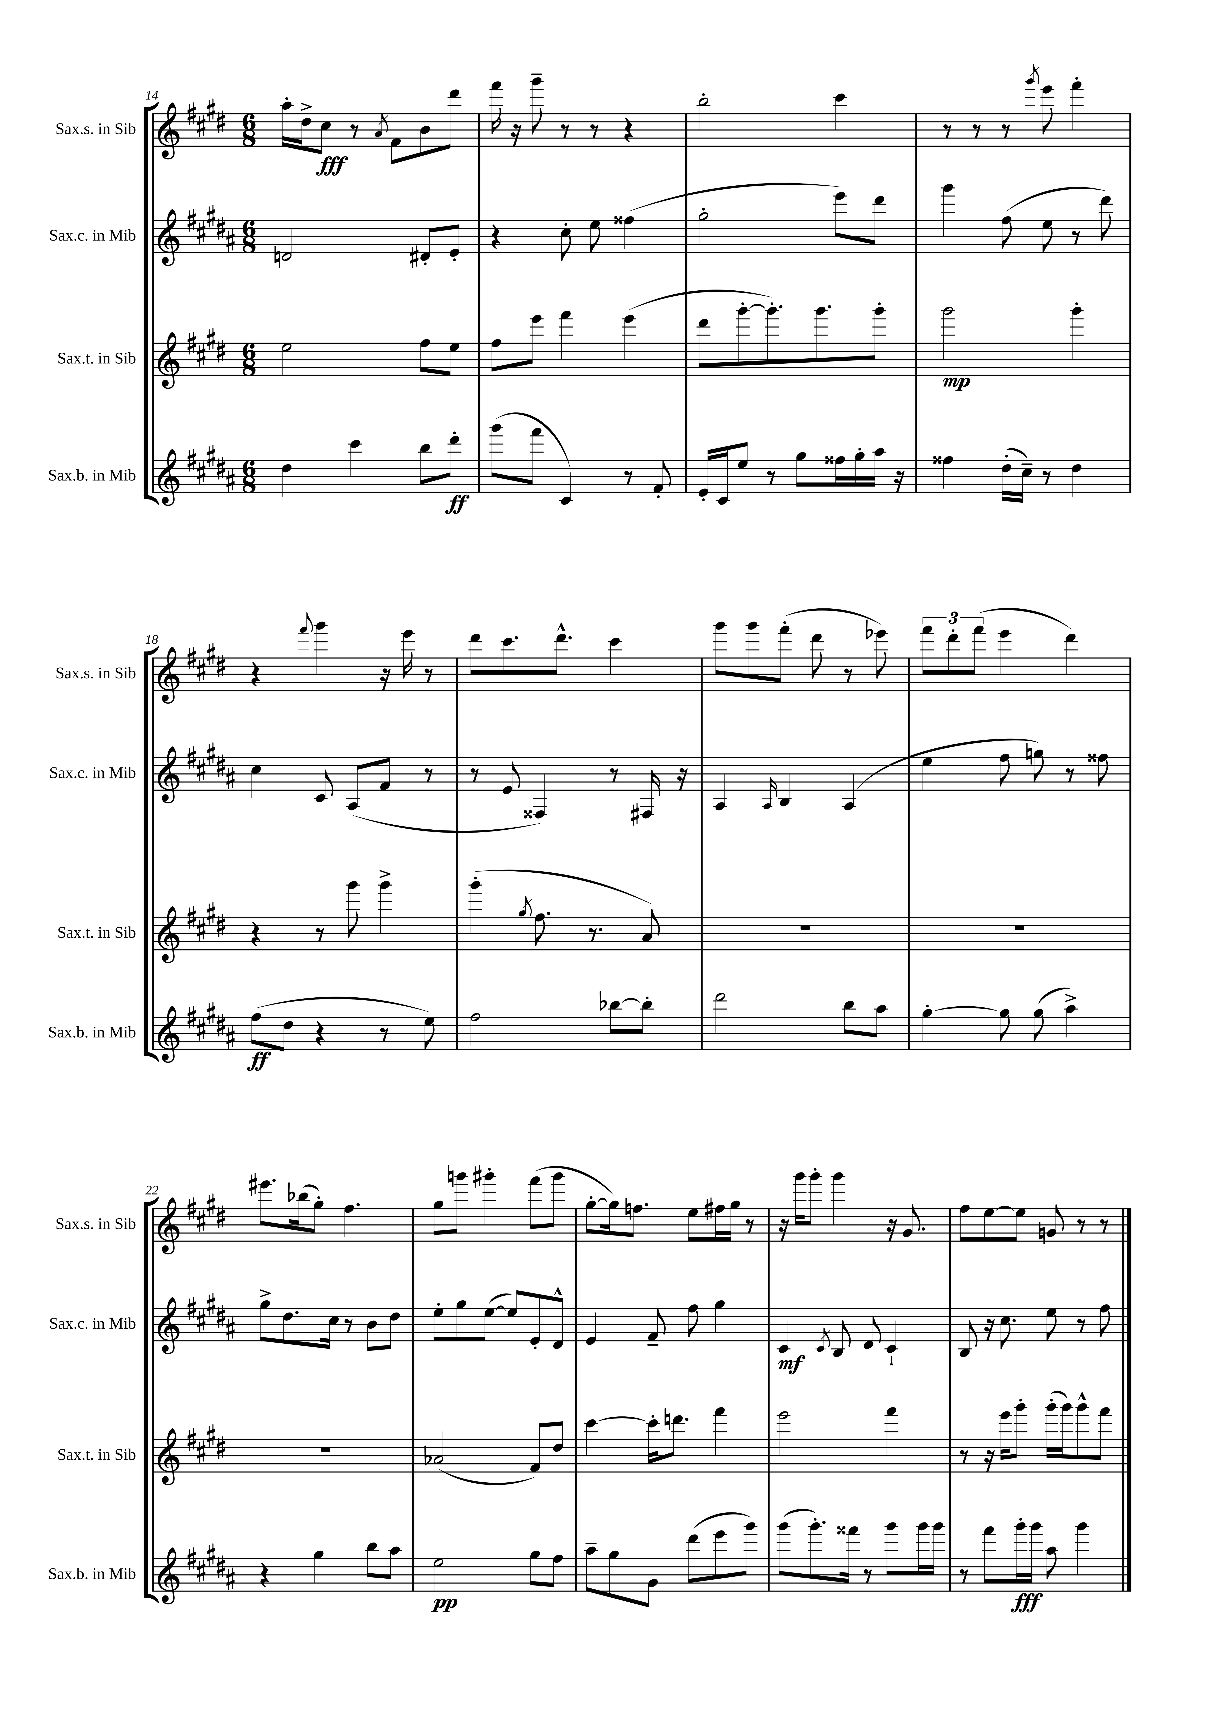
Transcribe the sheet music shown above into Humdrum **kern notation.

**kern	**dynam	**kern	**dynam	**kern	**dynam	**kern	**dynam
*part4	*part4	*part3	*part3	*part2	*part2	*part1	*part1
*staff4	*staff4	*staff3	*staff3	*staff2	*staff2	*staff1	*staff1
*I"Sax.b. in Mib	*	*I"Sax.t. in Sib	*	*I"Sax.c. in Mib	*	*I"Sax.s. in Sib	*
*I'Sax.b. in Mib	*	*I'Sax.t. in Sib	*	*I'Sax.c. in Mib	*	*I'Sax.s. in Sib	*
*clefG2	*	*clefG2	*	*clefG2	*	*clefG2	*
*k[f#c#g#d#a#]	*	*k[f#c#g#d#]	*	*k[f#c#g#d#a#]	*	*k[f#c#g#d#]	*
*M6/8	*	*M6/8	*	*M6/8	*	*M6/8	*
=14	=14	=14	=14	=14	=14	=14	=14
4dd#\	.	2ee\	.	2dn/	.	16aa'\LL	.
.	.	.	.	.	.	16dd#^\J	.
.	.	.	.	.	.	8cc#\J	fff
4ccc#\	.	.	.	.	.	8r	.
.	.	.	.	.	.	8qa/	.
.	.	.	.	.	.	8f#\L	.
8bb\L	.	8ff#\L	.	8d#X'/L	.	8b\	.
8ddd#'\J	ff	8ee\J	.	8e'/J	.	8ddd#\J	.
=15	=15	=15	=15	=15	=15	=15	=15
(8ggg#\L	.	8ff#\L	.	4r	.	16fff#\	.
.	.	.	.	.	.	16r	.
8fff#\J	.	8eee\J	.	.	.	8ggg#~\	.
4c#/)	.	4fff#\	.	8cc#'\	.	8r	.
.	.	.	.	8ee\	.	8r	.
8r	.	(4eee\	.	(4ff##X\	.	4r	.
8f#'/	.	.	.	.	.	.	.
=16	=16	=16	=16	=16	=16	=16	=16
16e'/LL	.	8ddd#\L	.	2gg#'\	.	2bb'\	.
16c#/J	.	.	.	.	.	.	.
8ee/J	.	[8ggg#'\	.	.	.	.	.
8r	.	8.ggg#'\])	.	.	.	.	.
8gg#\L	.	.	.	.	.	.	.
.	.	8.ggg#\	.	.	.	.	.
16ff##X\L	.	.	.	8eee\L)	.	4ccc#\	.
16gg#'\	.	.	.	.	.	.	.
16aa#\JJ	.	8ggg#'\J	.	8ddd#\J	.	.	.
16r	.	.	.	.	.	.	.
=17	=17	=17	=17	=17	=17	=17	=17
4ff##X\	.	2ggg#\	mp	4ggg#\	.	8r	.
.	.	.	.	.	.	8r	.
(16dd#'\LL	.	.	.	(8ff#\	.	8r	.
16cc#~\JJ)	.	.	.	.	.	.	.
.	.	.	.	.	.	8qggg#/	.
8r	.	.	.	8ee\	.	8eee\	.
4dd#\	.	4ggg#'\	.	8r	.	4fff#'\	.
.	.	.	.	8ddd#\)	.	.	.
!!LO:LB:g=z
=18	=18	=18	=18	=18	=18	=18	=18
(8ff#\L	ff	4r	.	4cc#\	.	4r	.
8dd#\J	.	.	.	.	.	.	.
.	.	.	.	.	.	8qqfff#/	.
4r	.	8r	.	8c#/	.	4ggg#\	.
.	.	8ggg#\	.	(8A#/L	.	.	.
8r	.	4ggg#^\	.	8f#/J	.	16r	.
.	.	.	.	.	.	16eee\	.
8ee\)	.	.	.	8r	.	8r	.
=19	=19	=19	=19	=19	=19	=19	=19
2ff#\	.	(4ggg#'\	.	8r	.	8ddd#\L	.
.	.	.	.	8e/	.	8.ccc#\	.
.	.	8qgg#/	.	.	.	.	.
.	.	8.ff#\	.	4F##X/)	.	.	.
.	.	.	.	.	.	8.ddd#^^\J	.
.	.	8.r	.	.	.	.	.
[8bb-X\L	.	.	.	8r	.	4ccc#\	.
8bb-'\J]	.	8a/)	.	16F#X/	.	.	.
.	.	.	.	16r	.	.	.
=20	=20	=20	=20	=20	=20	=20	=20
2ddd#\	.	2.r	.	4A#/	.	8ggg#\L	.
.	.	.	.	.	.	8ggg#\	.
.	.	.	.	16qqA#/	.	.	.
.	.	.	.	4B/	.	(8fff#'\J	.
.	.	.	.	.	.	8ddd#\	.
8bb\L	.	.	.	(4A#/	.	8r	.
8aa#\J	.	.	.	.	.	8eee-X\)	.
=21	=21	=21	=21	=21	=21	=21	=21
[4gg#'\	.	2.r	.	4ee\	.	12fff#\L	.
.	.	.	.	.	.	12ddd#'\	.
.	.	.	.	.	.	(12fff#\J	.
8gg#\]	.	.	.	8ff#\	.	4eee\	.
(8gg#\	.	.	.	8ggn\)	.	.	.
4aa#^\)	.	.	.	8r	.	4ddd#\)	.
.	.	.	.	8ff##X\	.	.	.
!!LO:LB:g=z
=22	=22	=22	=22	=22	=22	=22	=22
4r	.	2.r	.	8gg#^\L	.	8.eee#X\L	.
.	.	.	.	8.dd#\	.	.	.
.	.	.	.	.	.	(16bb-X\k	.
4gg#\	.	.	.	.	.	8gg#'\J)	.
.	.	.	.	16cc#\Jk	.	.	.
.	.	.	.	8r	.	4.ff#\	.
8bb\L	.	.	.	8b\L	.	.	.
8aa#\J	.	.	.	8dd#\J	.	.	.
=23	=23	=23	=23	=23	=23	=23	=23
2ee\	pp	(2a-X/	.	8ee'\L	.	8gg#\L	.
.	.	.	.	8gg#\	.	8gggn\J	.
.	.	.	.	([8ee\J	.	4ggg#X'\	.
.	.	.	.	8ee/L])	.	.	.
8gg#\L	.	8f#/L)	.	8e'/	.	(8fff#\L	.
8ff#\J	.	8dd#/J	.	8d#^^/J	.	8ggg#\J	.
=24	=24	=24	=24	=24	=24	=24	=24
8aa#~\L	.	[4ccc#\	.	4e/	.	[8gg#'\L	.
8gg#\	.	.	.	.	.	16gg#\k])	.
.	.	.	.	.	.	8.ffn\J	.
8g#\J	.	16ccc#'\KL]	.	8f#~/	.	.	.
.	.	8.dddn\J	.	.	.	.	.
(8ddd#\L	.	.	.	8ff#\	.	8ee\L	.
8eee\	.	4fff#\	.	4gg#\	.	16ff#X\L	.
.	.	.	.	.	.	16gg#\JJ	.
8ggg#\J)	.	.	.	.	.	8r	.
=25	=25	=25	=25	=25	=25	=25	=25
(8ggg#\L	.	2eee\	.	4c#/	mf	16r	.
.	.	.	.	.	.	16ggg#\KL	.
8.ggg#'\)	.	.	.	.	.	8ggg#'\J	.
.	.	.	.	8qc#/	.	.	.
.	.	.	.	8B/	.	4ggg#\	.
16fff##X\Jk	.	.	.	.	.	.	.
8r	.	.	.	8d#/	.	.	.
8ggg#\L	.	4fff#\	.	4c#`/	.	16r	.
.	.	.	.	.	.	8.g#/	.
16ggg#\L	.	.	.	.	.	.	.
16ggg#\JJ	.	.	.	.	.	.	.
=26	=26	=26	=26	=26	=26	=26	=26
8r	.	8r	.	8B/	.	8ff#\L	.
8fff#\L	.	16r	.	16r	.	[8ee\	.
.	.	16eee\KL	.	8.cc#\	.	.	.
16ggg#'\L	fff	8ggg#'\J	.	.	.	8ee\J]	.
16ggg#\JJ	.	.	.	.	.	.	.
8aa#\	.	(16ggg#'\LL	.	8ee\	.	8gn/	.
.	.	16ggg#\J)	.	.	.	.	.
4ggg#\	.	8ggg#^^\	.	8r	.	8r	.
.	.	8fff#\J	.	8ff#\	.	8r	.
==	==	==	==	==	==	==	==
*-	*-	*-	*-	*-	*-	*-	*-
